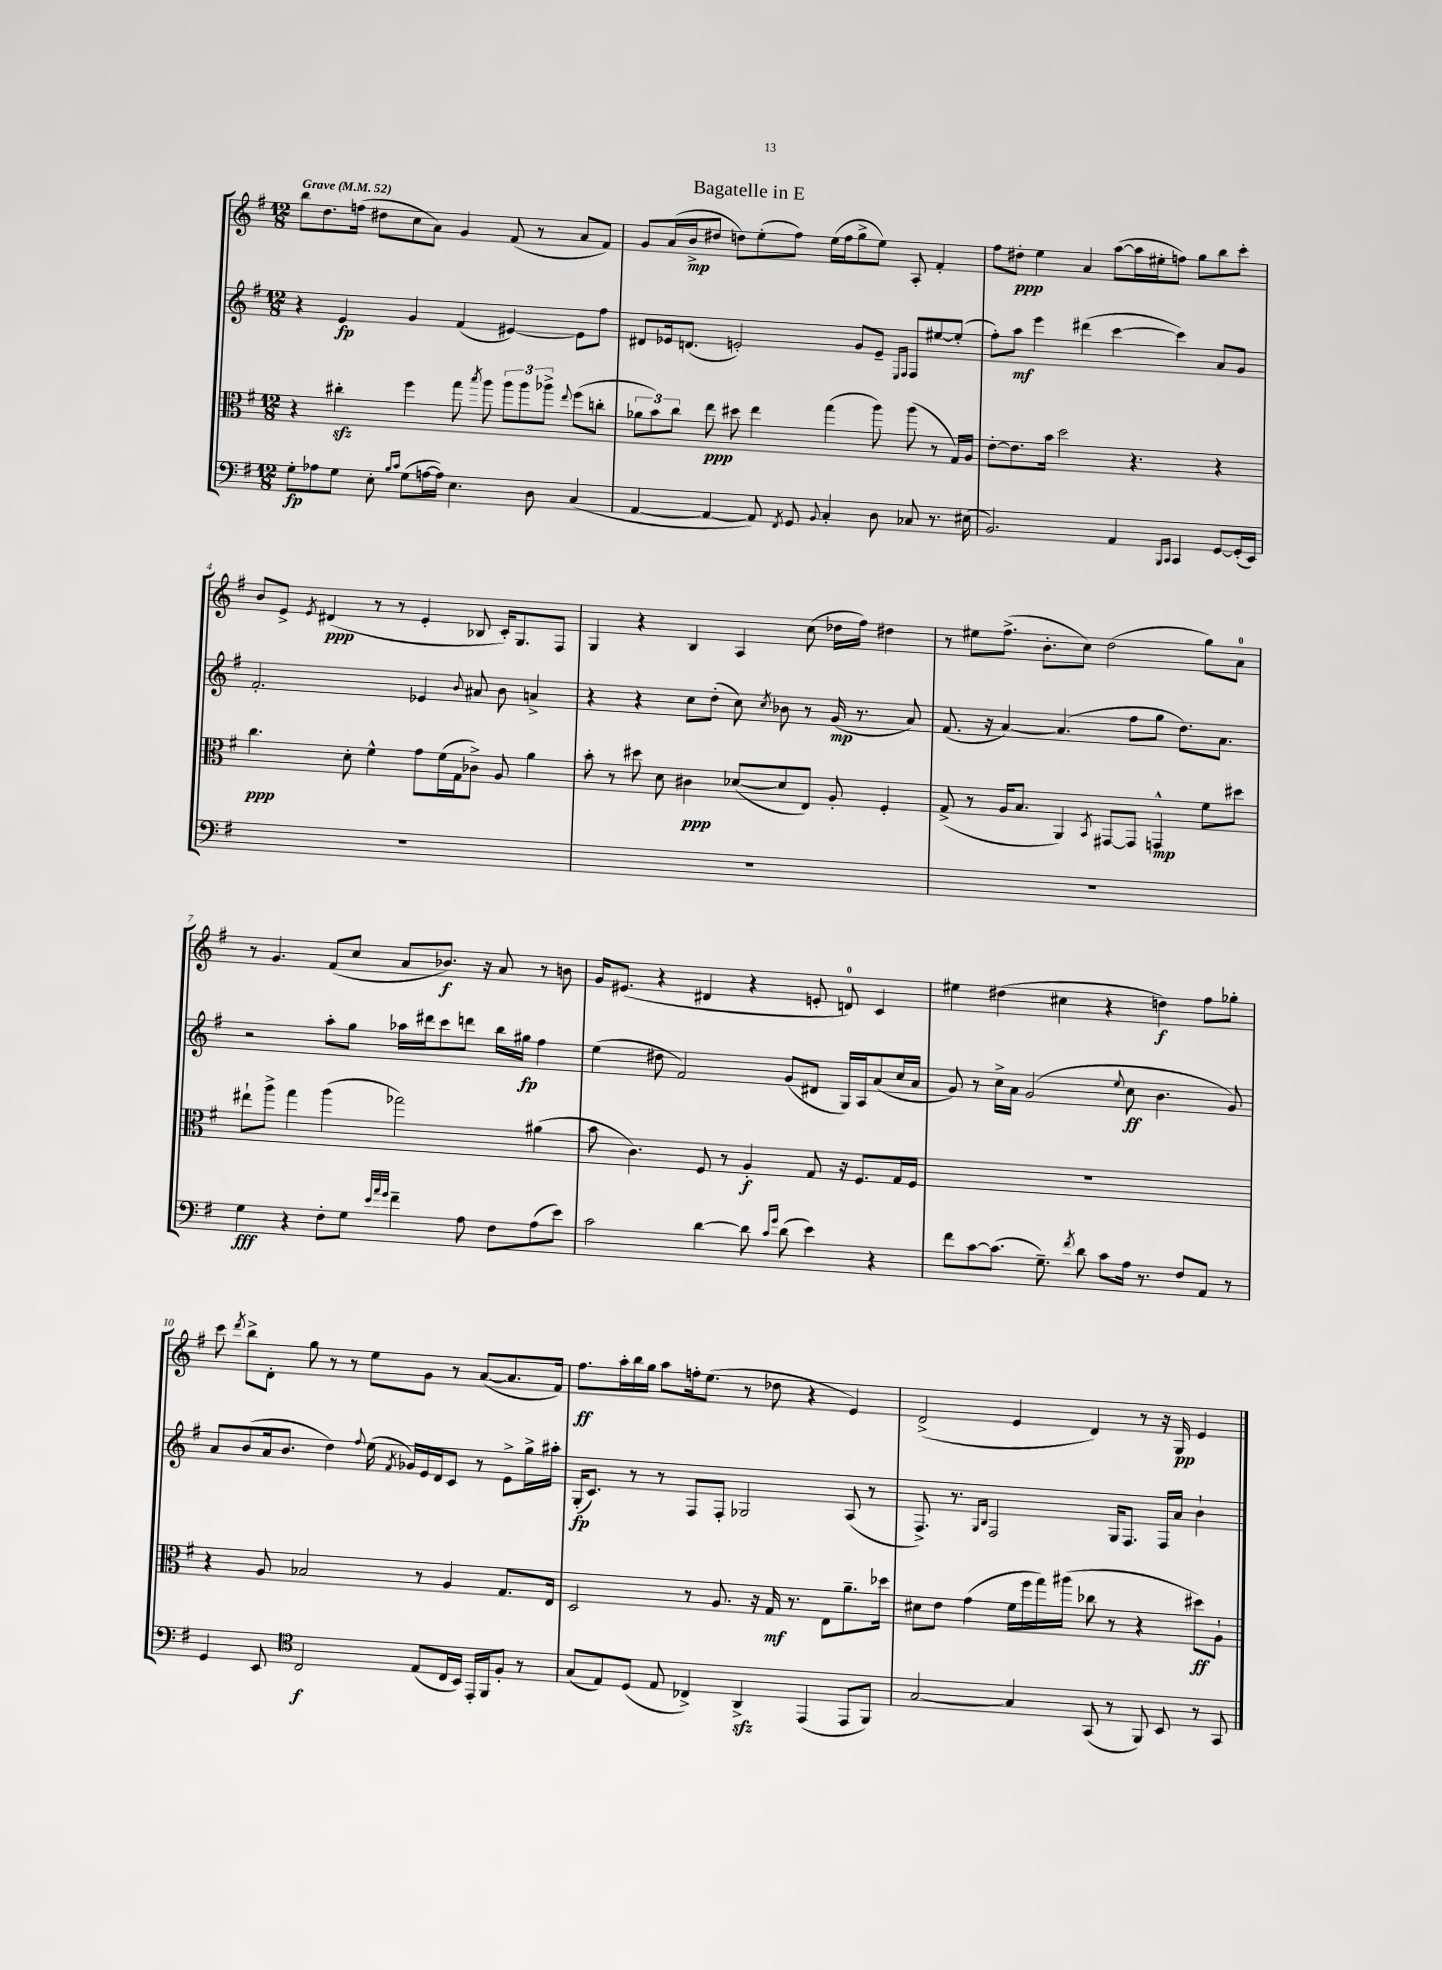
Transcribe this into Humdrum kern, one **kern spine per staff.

**kern	**kern	**kern	**kern
*staff4	*staff3	*staff2	*staff1
*clefF4	*clefC3	*clefG2	*clefG2
*k[f#]	*k[f#]	*k[f#]	*k[f#]
*M12/8	*M12/8	*M12/8	*M12/8
*MM52	*MM52	*MM52	*MM52
8G'	4r	4r	8bb
8A-	.	.	8.dd
8G	4cc#'	4e	.
.	.	.	(16ff
8E'	.	.	8dd#
16qqB	.	.	.
16qqc	.	.	.
(8G	4ff#	4g	8cc
[16A	.	.	8a)
16A])	.	.	.
4.E	8gg	(4f#	4g
.	8qbb	.	.
.	8aa	.	.
.	12aa	[4e#)	(8f#
.	12aa	.	.
8D	.	.	8r
.	12aa-^	.	.
.	8qqee	.	.
(4C	(8ff#	8e#]	8a
.	8cc'	8ff#	8f#)
=	=	=	=
[4AA	12a-	8d#	8g
.	12b)	.	.
.	.	16e-	(16a
.	12cc	.	.
.	.	(8.d	16b^
4AA_	8ee	.	8dd#
.	8dd#	2e')	8dd)
8AA])	4ee	.	(8ee'
8qFF#	.	.	.
8GG	.	.	8ff#)
8qqBB	.	.	.
4C'	(4gg	.	(16ee
.	.	.	16ff#
.	.	8g	8gg^
8D	8aa)	8e~	8ee)
.	.	16qqE	.
.	.	16qqF#	.
8C-	(8aa	8F#	8A'
8.r	8r	[8ee#	4f#'
.	16G)	(8ee#']	.
(16E#	16A	.	.
=	=	=	=
2.BB)	[8e'	8ff#')	8ff#
.	8.e]	8aa	8dd#'
.	.	4eee	4ee
.	16b	.	.
.	2dd	.	.
.	.	(4ddd#	4a
4AA	.	[4ccc	([8aa
.	4.r	.	16aa]
.	.	.	16ee#'
16qqBBB	.	.	.
16qqCC	.	.	.
4CC	.	4ccc])	8ff)
.	.	.	8gg
[8GG	4r	8a	8bb
(16GG']	.	8g	8ccc'
16EE)	.	.	.
=	=	=	=
1.r	4.cc	2.f#'	8b
.	.	.	8e^
.	.	.	8qe
.	.	.	(4d#
.	8d'	.	.
.	4f#^^	.	8r
.	.	.	8r
.	8g	4e-	4e'
.	(16f#	.	.
.	16G	.	.
.	.	8qqb	.
.	8c-^)	8a#	8B-
.	8A	8b	16c')
.	.	.	8.G
.	4a	4a^	.
.	.	.	8F#
=	=	=	=
1.r	8b'	4r	4G
.	8r	.	.
.	8dd#	4r	4r
.	8d	.	.
.	4c#	8cc	4B
.	.	(8dd'	.
.	([8d-	8cc)	4A
.	.	8qcc	.
.	8d-]	8b-	.
.	8E)	8r	(8cc
.	8A'	(16g	16dd-
.	.	8.r	16ff#)
.	4F#'	.	4dd#
.	.	8a)	.
=	=	=	=
1.r	(8G^	(8.f#	8r
.	8r	.	8ee#
.	.	16r	.
.	16A	[4a)	(8.ff#^
.	8.B	.	.
.	.	.	8.b'
.	4AA)	(4.a]	.
.	.	.	8cc)
.	8qBB	.	.
.	[8GG#	.	(2dd
.	8GG#]	8ff#	.
.	4GG^^	8gg	.
.	.	8.dd)	.
.	8f#	.	8gg)
.	.	8.a	.
.	8dd#	.	8a
=	=	=	=
4G	8ee#`	2r	8r
.	8aa^	.	4.g
4r	4gg	.	.
8F#'	(4aa	8aa'	(8f#
8G	.	8gg	8cc
32qqe	.	.	.
32qqa	.	.	.
32qqg	.	.	.
4f#~	2gg-)	16aa-	8a
.	.	16ddd#	.
.	.	8ccc	8.b-)
8A	.	8ddd	.
.	.	.	16r
8F#	.	16bb	8a
.	.	16gg#	.
(8A	(4a#	4ff#	8r
8e)	.	.	8b
=	=	=	=
2c	8b	(4ee	16g
.	.	.	(8.e#
.	4.c)	.	.
.	.	8dd#	4r
.	.	2f#)	.
[4d	8F#	.	4d#
.	8r	.	.
8d]	4A'	.	4r
16qqc	.	.	.
16qqg	.	.	.
(8d	.	(8g	.
4e)	8G	8d#	8e'
.	16r	16G)	8d)
.	8.F#	16A	.
4r	.	(8a	4c
.	16G	16cc	.
.	16F#	16a	.
=	=	=	=
8f#	1.r	8g)	4ee#
[8c	.	8r	.
(8.c]	.	16cc^	(4dd#
.	.	16a	.
.	.	(2g	.
8.G~)	.	.	.
.	.	.	4cc#
8qf#	.	.	.
8d	.	.	.
8c	.	.	4r
.	.	8qqee	.
16A	.	8cc	.
8.r	.	.	.
.	.	4.b	4dd)
8F#	.	.	.
8AA	.	.	8ff#
8r	.	8g)	8gg-'
=	=	=	=
4GG	4r	8a	8ccc
.	.	.	8qddd
.	.	(8b	8bb^
8EE	8A	16a	8d'
.	.	8.b	.
*clefC4	*	*	*
2C	2B-	.	8gg
.	.	4dd)	8r
.	.	.	8r
.	.	8qqff#	.
.	.	(16ee	8ee
.	.	8qf#	.
.	.	16g-)	.
(8E	8r	16e	8g
.	.	16d	.
16C	4A	8c	8r
16BB)	.	.	.
16EE'	.	8r	([8a
16FF#	.	.	.
8F#'	8.G	8e^	8.a]
8r	.	16gg^	.
.	16E	16aa#'	16f#)
=	=	=	=
(8G	2D	(16G'	8.ff#
.	.	8.c)	.
8E)	.	.	.
.	.	.	16aa'
(8D	.	8r	16bb
.	.	.	16gg
8E	.	8r	8aa
4C-^)	8r	8F#	16ff'
.	.	.	(8.ee
.	8.A	8F#'	.
4AA^	.	2G-	8r
.	16r	.	.
.	16G	.	8dd-
.	8.r	.	.
(4EE	.	.	4r
.	8E	.	.
8EE	8.a~	(8A	4e)
8FF#)	.	8r	.
.	16dd-	.	.
=	=	=	=
[2G	8d#	8.F#^)	(2d^
.	8e	.	.
.	.	8.r	.
.	(4g	.	.
.	.	16qqG	.
.	.	16qqB	.
.	.	2F#	.
4G]	16f#	.	4e
.	16ff#	.	.
.	16gg)	.	.
.	(16aa#	.	.
(8GG	8cc-	.	4d)
8r	8r	16G	.
.	.	8.F#	.
8FF#)	4r	.	8r
8BB	.	16F#	16r
.	.	16a	16G
8r	8dd#)	4b`	4e
8GG	8A`	.	.
==	==	==	==
*-	*-	*-	*-
